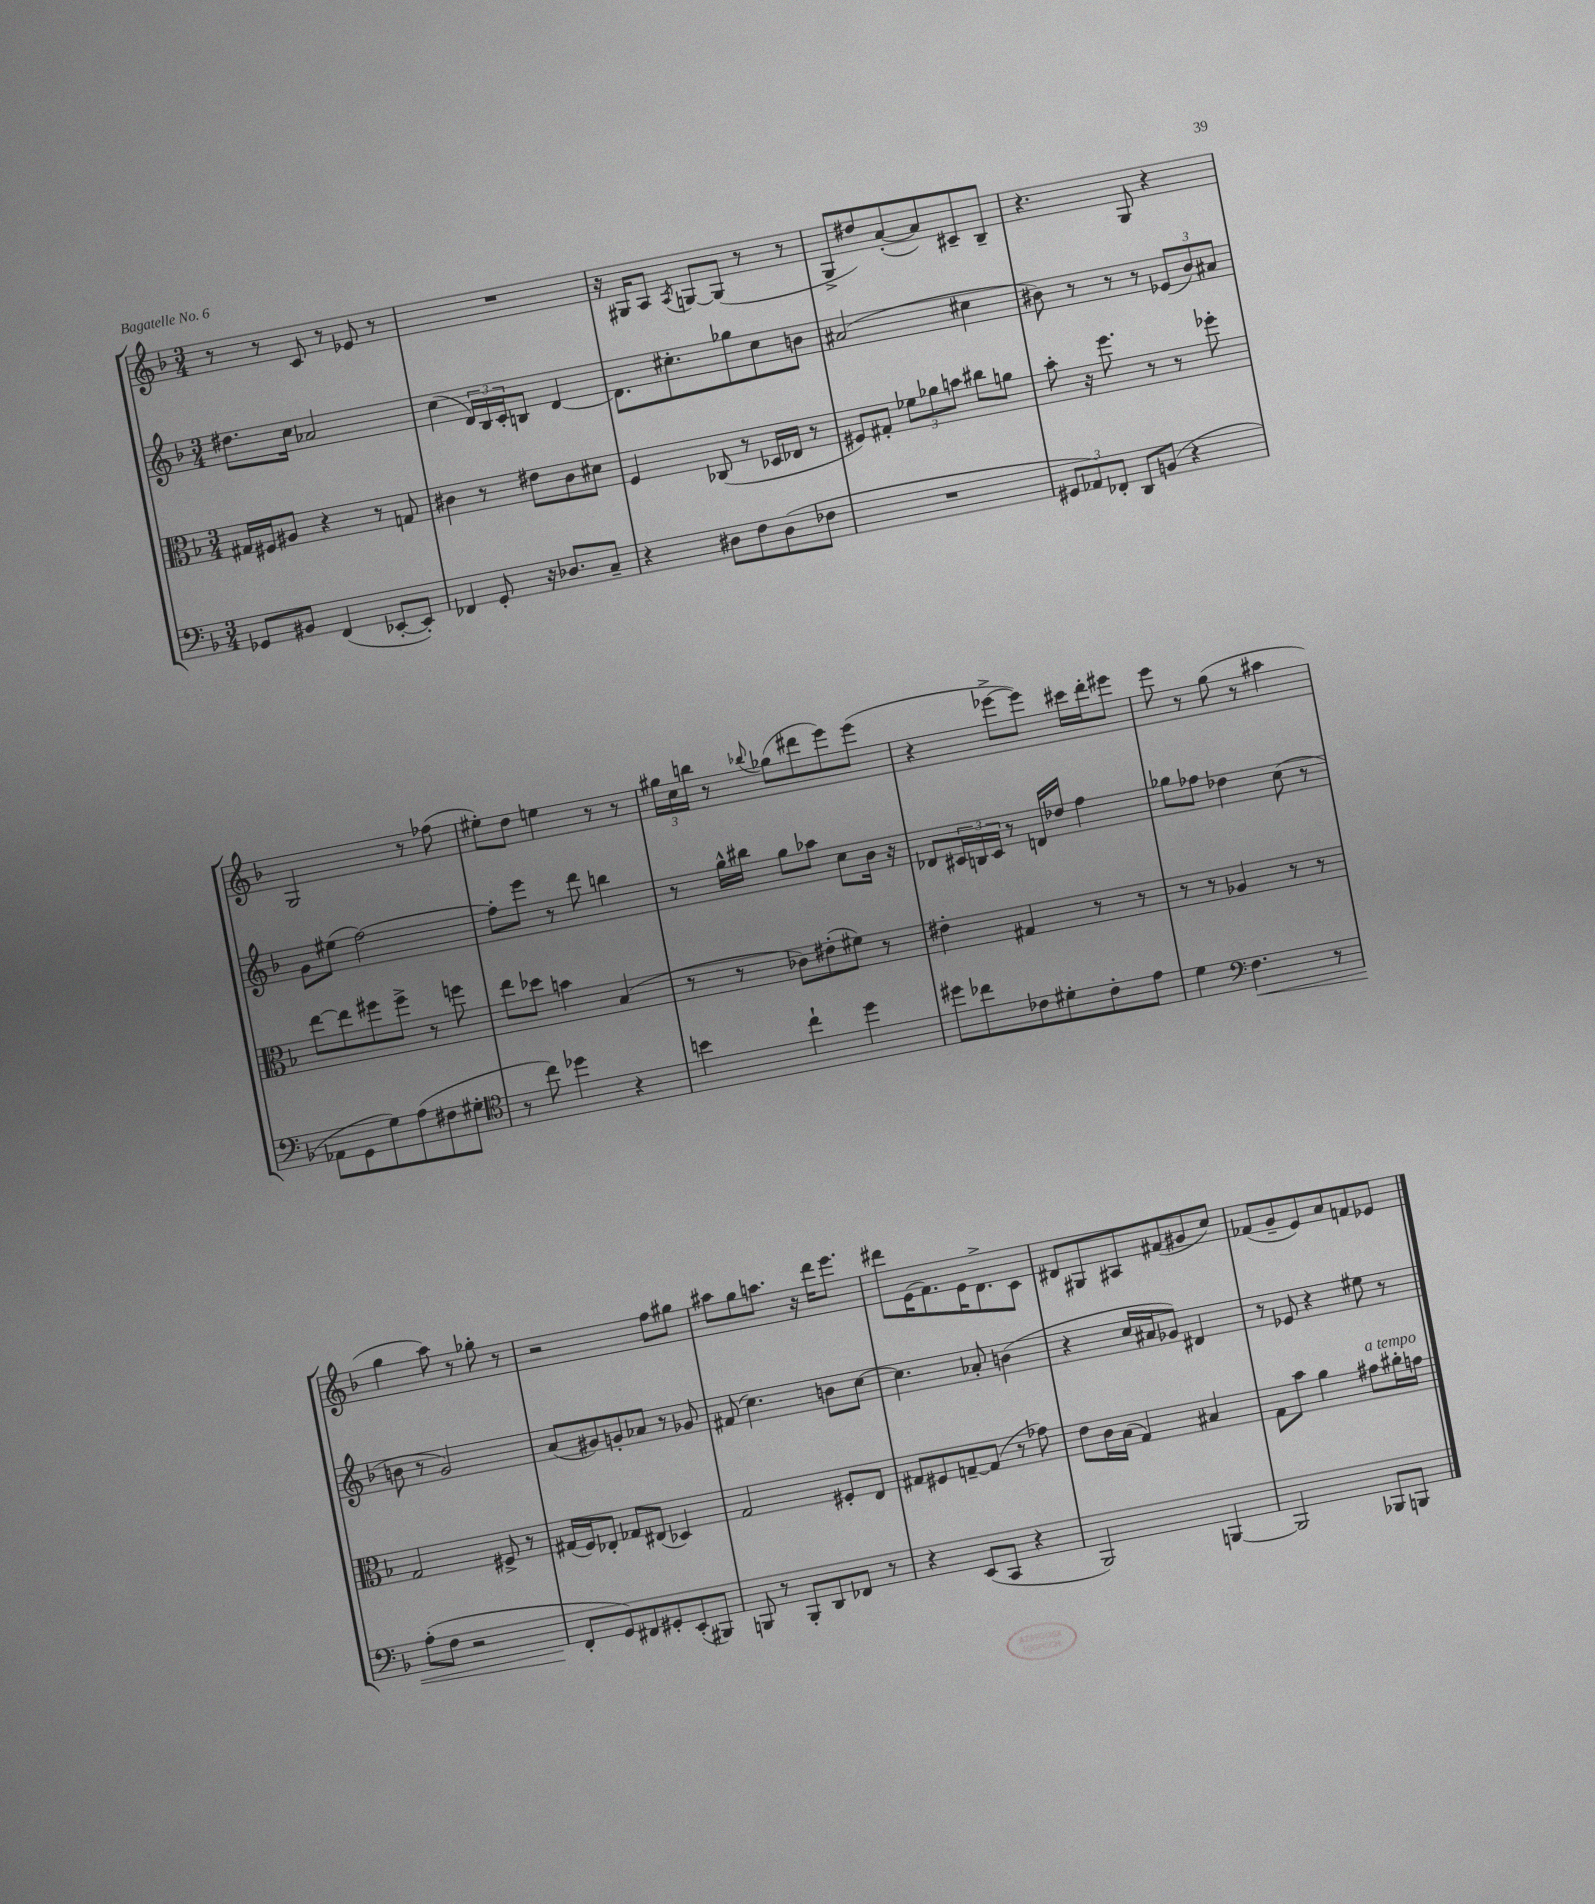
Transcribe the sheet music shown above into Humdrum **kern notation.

**kern	**kern	**kern	**kern
*staff4	*staff3	*staff2	*staff1
*clefF4	*clefC3	*clefG2	*clefG2
*k[b-]	*k[b-]	*k[b-]	*k[b-]
*M3/4	*M3/4	*M3/4	*M3/4
8GG-	16G#	8.dd#	8r
.	16F#	.	.
8BB#	8A#	.	8r
.	.	16cc	.
(4FF	4r	2a-	8c
.	.	.	8r
[8EE-'	8r	.	8e-
8EE-'])	8G	.	8r
=	=	=	=
4FF-	4c#	(4cc	2.r
8GG'	8r	24d)	.
.	.	24B-	.
.	.	24c'	.
16r	8e#	8B	.
8.D-	.	.	.
.	8c#	[4d	.
8C~	8d#	.	.
=	=	=	=
4r	4F	8.d]	16r
.	.	.	16G#
.	.	.	8A
.	.	8.cc#'	.
.	.	.	8qA
8D#	(8C-	.	[8G
8F	8r	8gg-	(8G]
(8D#	16D-	8cc#	8r
.	16E-	.	.
8F-	8r	8b	8r
=	=	=	=
2.r	8F#)	(2a#	8G^
.	8G#'	.	8dd#)
.	12f-	.	([8a'
.	12a-	.	.
.	.	.	8a])
.	12b	.	.
.	8cc#	4cc#	8c#~
.	8a	.	8B-~
=	=	=	=
12GG#	8b-'	8b#)	4.r
12AA-)	.	.	.
.	16r	8r	.
12FF-'	.	.	.
.	8.ff	.	.
8DD	.	8r	.
(8BB	8r	8r	8G
4r	8r	(12e-	4r
.	.	12b#)	.
.	8ff-'	.	.
.	.	12a#	.
=	=	=	=
8AA-	[8ee	8g	2G
8GG	8ee]	(8ee#	.
8G)	8ff#	[2ff)	.
(8A	8ff#^	.	.
8F#	8r	.	8r
8G#'	8ff	.	(8ff-
=	=	=	=
*clefC4	*	*	*
8r	8ee	8ff']	8ee#')
8cc)	8dd-	8eee	8dd
4dd-	4b	8r	4ee
.	.	8ddd	.
4r	(4B-	4bb	8r
.	.	.	8r
=	=	=	=
4b	8r	8r	24gg#
.	.	.	24cc
.	.	.	24bb
.	8r	16gg^^	8r
.	.	16bb#	.
.	.	.	8qqbb-
4cc`	8c-)	8gg	(8gg-
.	(8e#'	8aa-	8ddd#
4dd	8f#)	8cc	8eee)
.	8r	16b-	(8eee
.	.	16r	.
=	=	=	=
8dd#	4e#'	8d-	4r
8cc-	.	24c#	.
.	.	24B	.
.	.	24c#	.
8c-	4G#	8r	[8eee-^
8d#'	.	16d	8eee-])
.	.	16dd-	.
8c-'	8r	4ff	16ccc#
.	.	.	16ddd'
8e	8r	.	8eee#
=	=	=	=
4d	8r	8gg-	8eee
.	8r	8ff-	8r
*clefF4	*	*	*
4.F	4A-	4dd-	(8gg
.	.	.	8r
.	8r	(8cc	4aa#
8r	8r	8r	.
=	=	=	=
(8A'	2G	8b	4gg
8F	.	8r	.
2r	.	2g)	8aa)
.	.	.	8r
.	8F#^	.	8gg-'
.	8r	.	8r
=	=	=	=
8FF'	(16G#	(8a	2r
.	16F)	.	.
8GG)	8E-'	8g#)	.
8FF#	8G-	8g'	.
8GG#'	(8E#	8a-	.
(8EE'	4D-)	8r	8ff
8BBB#)	.	8g-	8gg#
=	=	=	=
8BBB	2G	(8f#	8aa#
8r	.	4.cc)	8gg
8BBB'	.	.	8.aa
8DD	.	.	.
.	.	.	16r
8FF-	8F#'	8b	16ddd
.	.	.	8.eee
8r	8E	[8cc	.
=	=	=	=
4r	8G#	4.cc]	8ddd#
.	8F#	.	(16e
.	.	.	8.f)
(8EE	[8G~	.	.
8CC	(8G]	8a-'	16e
.	.	.	8.d^
4r	8r	(4b	.
.	8g-)	.	8c
=	=	=	=
2BBB-)	8e	4r	8d#
.	16c	.	8G#
.	(16B-	.	.
.	4G)	16cc	8A#
.	.	16a#	.
.	.	8g-)	(8f#
[4BBB	4B#	4d#	8g#
.	.	.	8cc)
=	=	=	=
2BBB]	8G	8r	(8f-
.	8b-	8e-	8g~
.	4a	4r	8e)
.	.	.	8a
8BBB-	8g#	8ee#	8f
8BBB	16a#'	8r	8e-
.	16g	.	.
==	==	==	==
*-	*-	*-	*-
